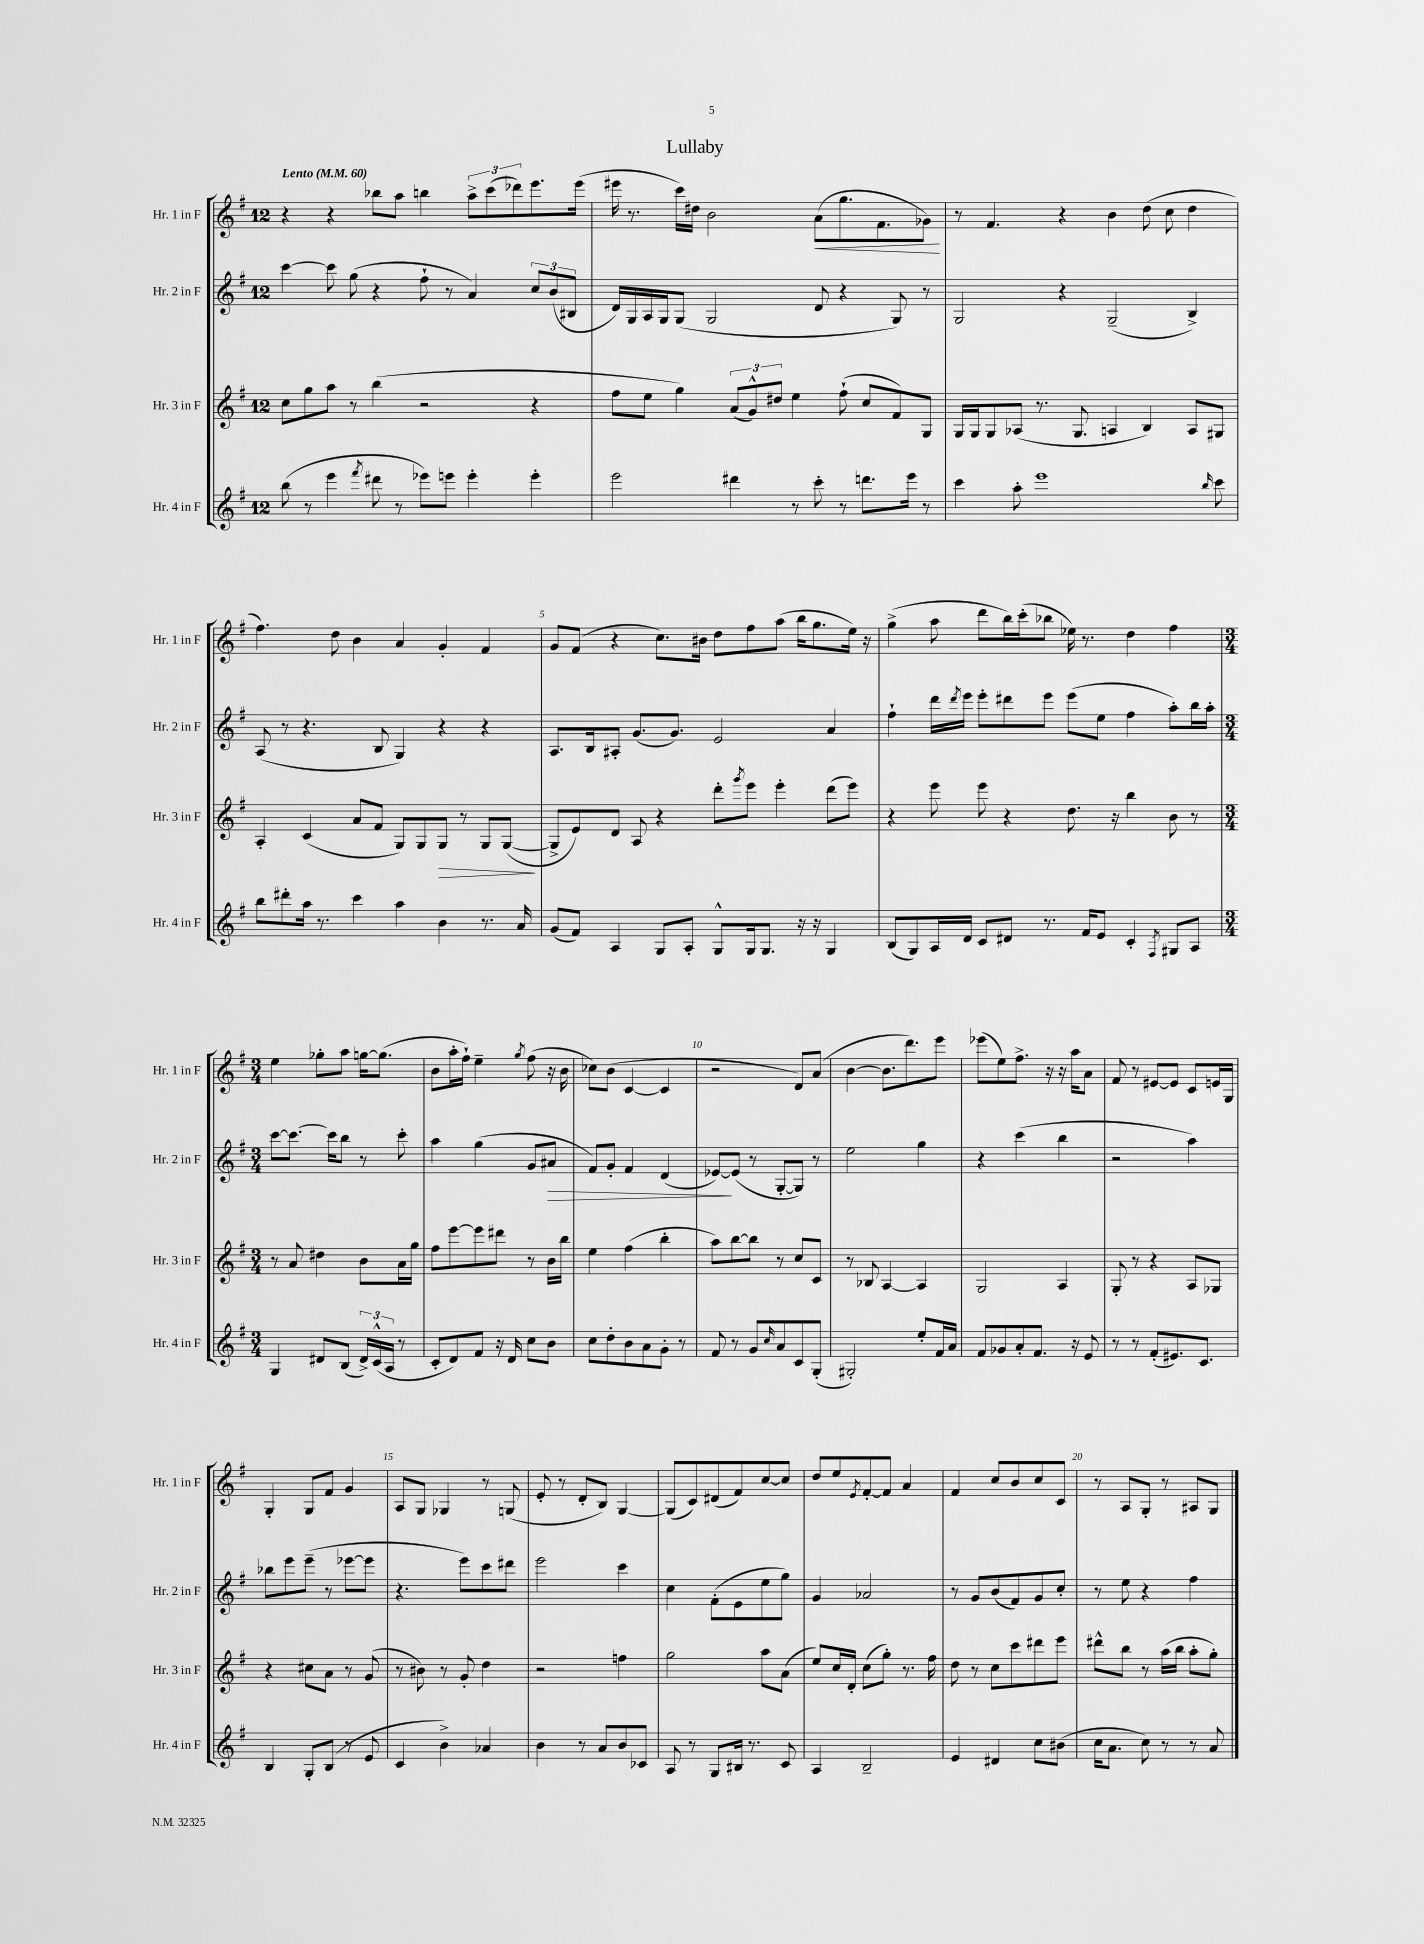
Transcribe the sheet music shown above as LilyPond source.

\header { title = "Lullaby" }
<<
\new StaffGroup <<
\new Staff = "s0" \with { instrumentName = "Hr. 1 in F" shortInstrumentName = "Hr. 1 in F" } {
    \clef treble \key g \major \once \override Staff.TimeSignature.style = #'single-digit \time 12/8 \tempo "Lento" 4 = 60
    r4 r4 bes''8 a''8 b''4 \tuplet 3/2 { a''8-> c'''8( des'''8) } e'''8. e'''16( |
    eis'''16 r8. c'''16) dis''16 b'2 a'8\<( g''8. fis'8. ges'8\!) |
    r8 fis'4. r4 b'4 d''8( c''8 d''4 |
    fis''4.) d''8 b'4 a'4 g'4-. fis'4 |
    g'8 fis'8( r4 c''8.) bis'16 d''8 fis''8 a''8( b''16 g''8. e''16) r16 |
    g''4->( a''8 d'''8 b''16) c'''16-.( bes''8 ees''16) r8. d''4 fis''4 |
    \numericTimeSignature \time 3/4 e''4 ges''8-. a''8 g''16~ g''8.( |
    b'8 a''16-. fis''16-!) e''4-- \acciaccatura { g''8 } fis''8( r16 b'16 |
    ces''8) b'8( c'4~ c'4 |
    r2 d'8) a'8( |
    b'4~ b'8. d'''8.) e'''8 |
    ees'''8( e''8) fis''8.-> r16 r16 a''16 a'8 |
    fis'8 r8 eis'8~ eis'8 c'8 e'16 g16 |
    g4-. g8 fis'8 g'4 |
    a8 g8 ges4 r8 g8( |
    e'8-. r8 d'8-. b8) g4~ |
    g8( c'8) dis'8( fis'8) c''8~ c''8 |
    d''8 e''8 \acciaccatura { e'8 } fis'8~-. fis'8 a'4 |
    fis'4 c''8 b'8 c''8 c'8 |
    r8 a8 g8-. r8 ais8 g8 \bar "|." |
}
\new Staff = "s1" \with { instrumentName = "Hr. 2 in F" shortInstrumentName = "Hr. 2 in F" } {
    \clef treble \key g \major \once \override Staff.TimeSignature.style = #'single-digit \time 12/8
    c'''4~ c'''8 g''8( r4 fis''8-! r8 a'4) \tuplet 3/2 { c''8 b'8( bis8 } |
    d'16) g16 a16 g16 g8( g2 d'8 r4 g8) r8 |
    g2 r4 g2--( b4->) |
    a8( r8 r4. b8 g4) r4 r4 |
    a8. b16 ais8-. g'8.( g'8.) e'2 a'4 |
    fis''4-! d'''16 \acciaccatura { d'''8 } e'''16 e'''8-. dis'''8 e'''8 e'''8( e''8 fis''4 a''8-.) b''16 a''16-. |
    \numericTimeSignature \time 3/4 c'''8~ c'''8.~ c'''16 b''8 r8 c'''8-. |
    a''4 g''4( g'8 ais'8\> |
    fis'8) g'8-. fis'4 d'4( |
    ees'8~\!) ees'8( r8 g8~-. g8) r8 |
    e''2 g''4 |
    r4 c'''4( b''4 |
    r2 a''4) |
    bes''8 e'''8 e'''8--( r8 ees'''8~ ees'''8 |
    r4. e'''8) c'''8 dis'''8 |
    e'''2 c'''4 |
    c''4 fis'8-.( e'8 e''8 g''8) |
    g'4 aes'2 |
    r8 g'8 b'8( fis'8) g'8 c''8-. |
    r8 e''8 r4 fis''4 \bar "|." |
}
\new Staff = "s2" \with { instrumentName = "Hr. 3 in F" shortInstrumentName = "Hr. 3 in F" } {
    \clef treble \key g \major \once \override Staff.TimeSignature.style = #'single-digit \time 12/8
    c''8 g''8 a''8 r8 b''4( r2 r4 |
    fis''8 e''8 g''4) \tuplet 3/2 { a'8( g'8-^) dis''8 } e''4 fis''8-!( c''8 fis'8) g8 |
    g16 g16 g8 aes8( r8. g8. a4 b4) a8 gis8 |
    a4-. c'4( a'8 fis'8 g8) g8 g8\> r8 g8 g8~\!( |
    g8-> e'8) d'8 a8 r4 d'''8-. \acciaccatura { g'''8 } e'''8 e'''4-. d'''8( e'''8) |
    r4 e'''8 e'''8 r4 d''8. r16 b''4 b'8 r8 |
    \numericTimeSignature \time 3/4 r8 a'8 dis''4 b'8 a'16 g''16 |
    fis''8 e'''8~ e'''8 dis'''8 r8 b'16 b''16 |
    e''4 fis''4( b''4-. |
    a''8) b''8~ b''8 r8 c''8 c'8 |
    r8 bes8 a4~ a4 |
    g2 a4 |
    g8-. r8 r4 a8 ges8 |
    r4 cis''8 a'8 r8 g'8( |
    r8 bis'8) r8 g'8-. d''4 |
    r2 f''4 |
    g''2 a''8 a'8( |
    e''8) c''16 d'16-. c''8( g''8-.) r8. fis''16 |
    d''8 r8 c''8 c'''8 dis'''8 e'''8 |
    dis'''8-^ b''8 r8 a''16( b''16 a''8-. g''8-.) \bar "|." |
}
\new Staff = "s3" \with { instrumentName = "Hr. 4 in F" shortInstrumentName = "Hr. 4 in F" } {
    \clef treble \key g \major \once \override Staff.TimeSignature.style = #'single-digit \time 12/8
    b''8( r8 e'''4 \acciaccatura { fis'''8 } dis'''8 r8 ees'''8) e'''8 e'''4-. e'''4-. |
    e'''2 dis'''4 r8 c'''8-. r8 d'''8. e'''16 r8 |
    c'''4 a''8-. e'''1 \grace { b''16 } c'''8 |
    b''8 dis'''8-. a''16 r8. c'''4 a''4 b'4 r8. a'16 |
    g'8( fis'8) a4 g8 a8-. g8-^ g16 g8. r16 r16 g4 |
    b8( g8) a16 d'16 c'8 dis'8 r8. fis'16 e'8 c'4-. \acciaccatura { fis8 } gis8 a8 |
    \numericTimeSignature \time 3/4 g4 dis'8 b8( \tuplet 3/2 { dis'16->) c'16-^( a16 } r8 |
    c'8-. d'8) fis'8 r16 d'16 c''8 b'8 |
    c''8 d''8-. b'8 a'8 g'8-. r8 |
    fis'8 r8 g'8 \grace { c''16 } a'8 c'8 g8-.( |
    gis2-.) e''8-. fis'16 a'16 |
    fis'8 ges'8 a'8-. fis'8. r16 e'8 |
    r8 r8 fis'8-.( eis'8.) c'8. |
    b4 g8-. b8( r8 e'8 |
    c'4 b'4->) aes'4 |
    b'4 r8 a'8 b'8 ces'8 |
    a8 r8 g8 bis16 r8. c'8 |
    a4 b2-- |
    e'4 dis'4 c''8 bis'8( |
    c''16 a'8. c''8) r8 r8 a'8 \bar "|." |
}
>>
>>
\layout { \context { \Score \override BarNumber.break-visibility = ##(#f #t #t) barNumberVisibility = #(every-nth-bar-number-visible 5) } }
